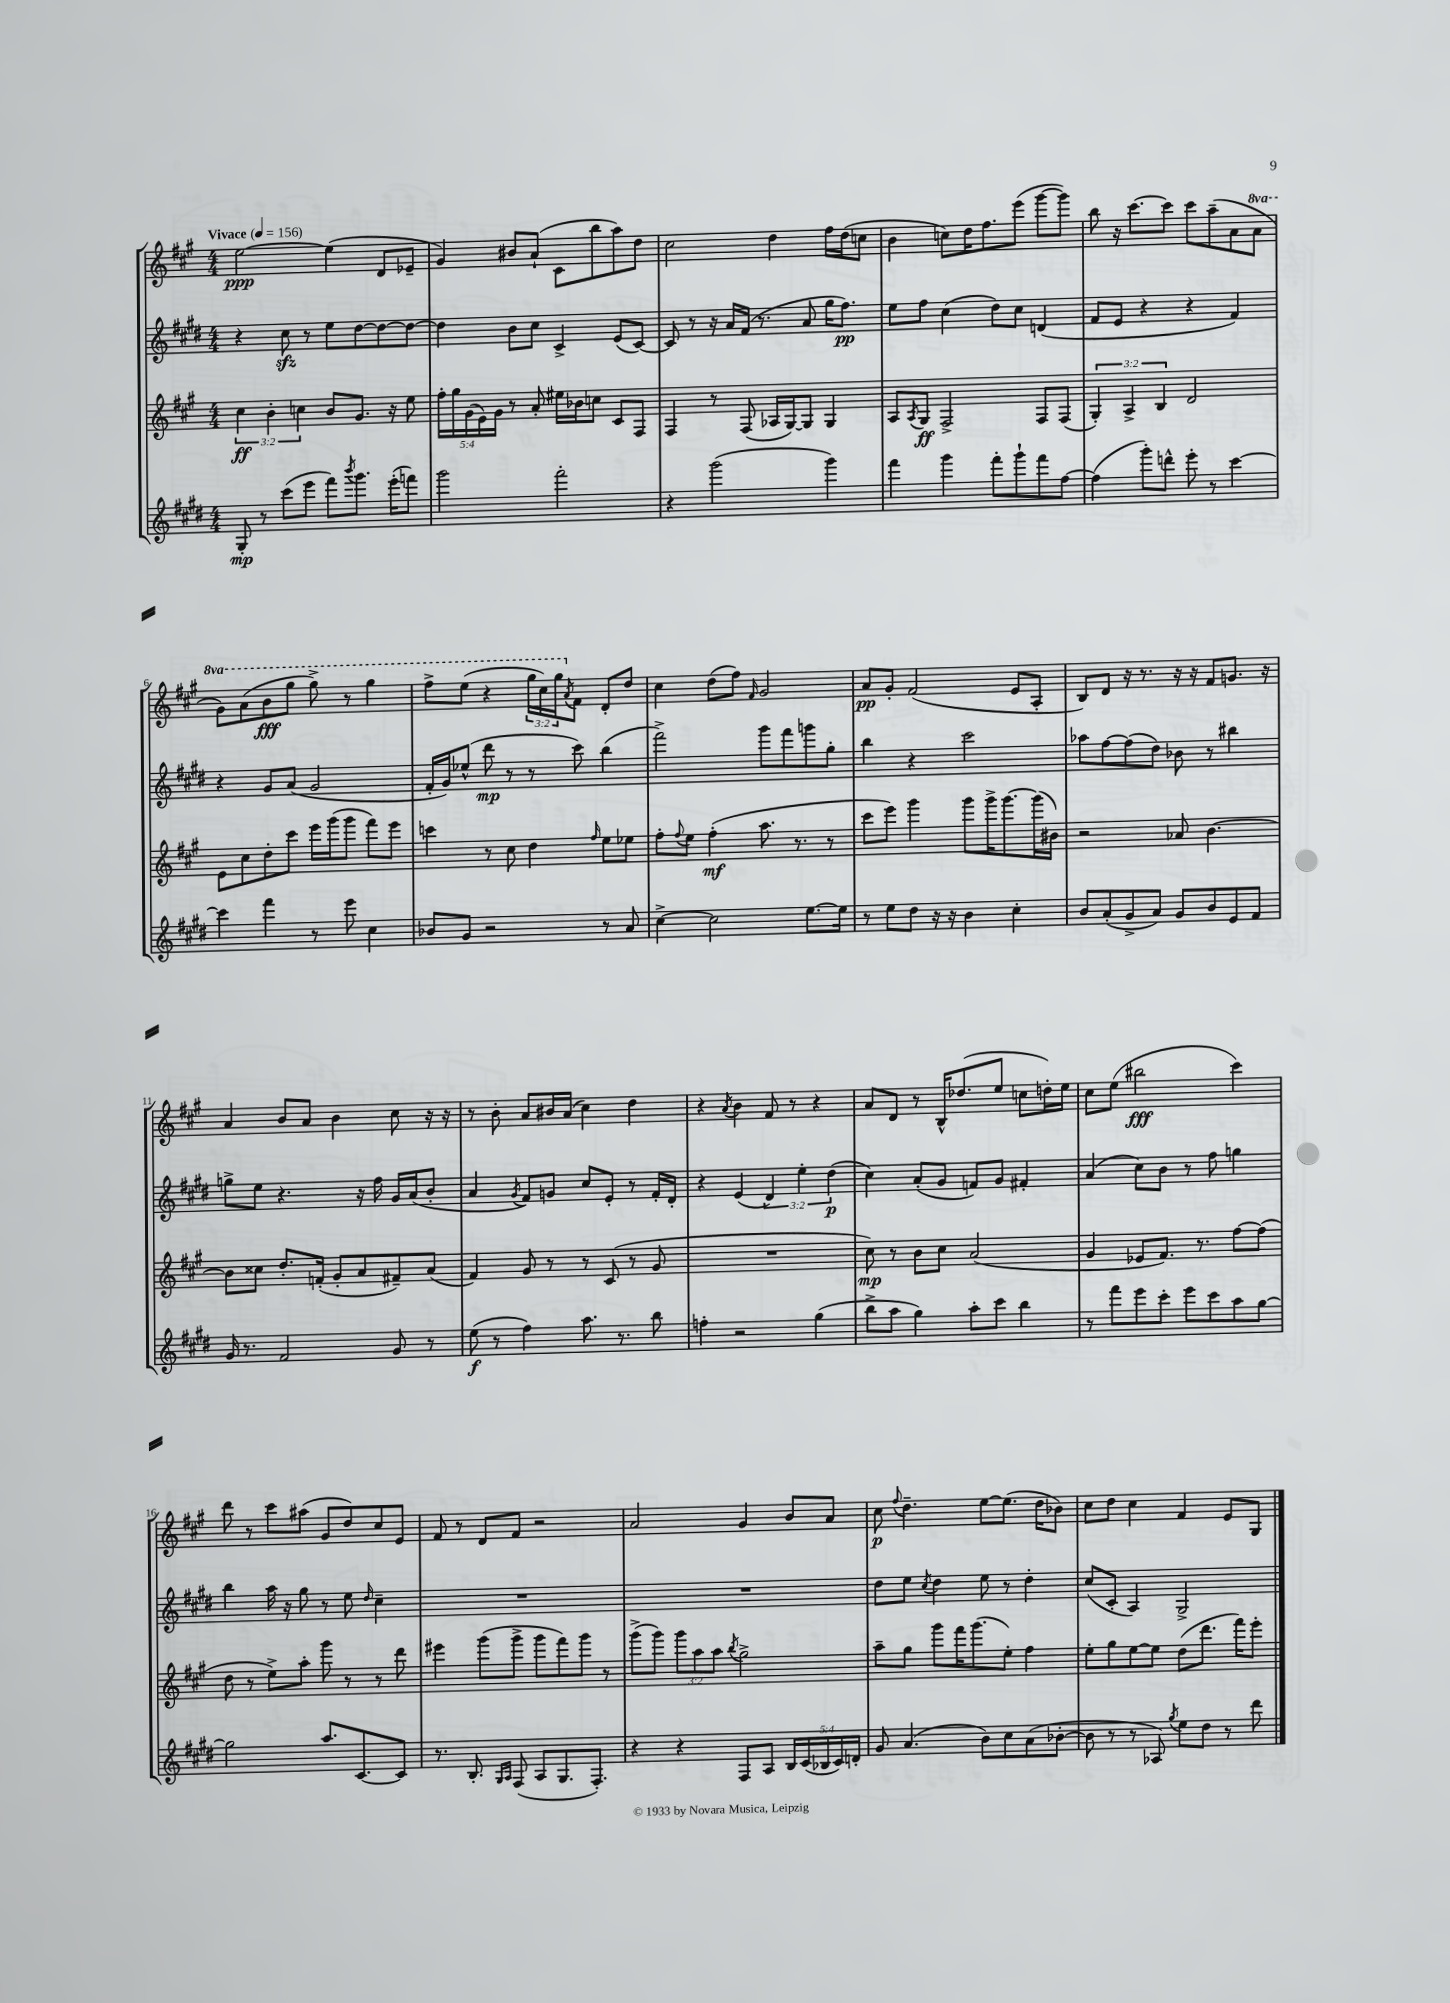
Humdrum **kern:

**kern	**kern	**kern	**kern
*staff4	*staff3	*staff2	*staff1
*clefG2	*clefG2	*clefG2	*clefG2
*k[f#c#g#d#]	*k[f#c#g#]	*k[f#c#g#d#]	*k[f#c#g#]
*M4/4	*M4/4	*M4/4	*M4/4
*MM156	*MM156	*MM156	*MM156
8G#'	6cc#	4r	[2ee
8r	.	.	.
.	6b'	.	.
(8ccc#	.	8cc#	.
.	6cc	.	.
8eee	.	8r	.
8fff#)	8b	8ee	(4ee]
8qbbb	.	.	.
8.ggg#	8.g#	[8dd#	.
.	.	8dd#_	8d
(16eee'	16r	.	.
8fff)	8ee	8dd#_	8e-~
=	=	=	=
2ggg#	20ff#'	4dd#]	4g#)
.	20gg#	.	.
.	(20g#	.	.
.	20e)	.	.
.	20g#	.	.
.	8r	8b	8b#
.	8a'	8cc#	(8a`
2fff#'	16ee#	4c#^	8c#
.	16b-	.	.
.	8cc	.	8bb
.	8c#	(8e	8aa)
.	8F#	[8c#)	8dd
=	=	=	=
4r	4F#	8c#]	2cc#
.	.	8r	.
(2ggg#	8r	16r	.
.	.	16a	.
.	(8F#	(16f#	.
.	.	8.r	.
.	16A-	.	4dd
.	[16G#)	.	.
.	8G#]	8a	.
4ggg#)	4G#	16gg#	16ff#
.	.	8.ff#)	(16dd
.	.	.	8cc
=	=	=	=
4fff#	8A	8ee	4b
.	8qA	.	.
.	8G#	8ff#	.
4ggg#	2F#^	(4cc#	8cc)
.	.	.	16dd
.	.	.	8.ff#
8fff#'	.	8dd#)	.
8ggg#`	.	8cc#	(8eee
8fff#	8F#	(4d	[8ggg#
[8ff#	(8F#	.	8ggg#])
=	=	=	=
(4ff#]	6G#')	8f#	8bb
.	.	8e	16r
.	6A^	.	.
.	.	.	[8.ccc#
8ggg#')	.	4r	.
.	6B	.	.
8ddd^^	.	.	8ccc#]
8eee'	2d	4r	8ccc#
8r	.	.	(8aa~
[4ccc#	.	4f#)	8a
.	.	.	8aa
=	=	=	=
4ccc#]	8e	4r	8gg#)
.	8cc#	.	(8aa
4fff#	8dd'	8g#	8bb
.	8ccc#	(8a	8ggg#
8r	16eee	2g#	8ggg#^)
.	(16ggg#	.	.
8eee	8ggg#	.	8r
4cc#	8fff#)	.	4ggg#
.	8eee	.	.
=	=	=	=
8b-	4ccc	16f#'	8fff#^
.	.	16g#)	.
8g#	.	(8ee-^^	(8eee
2r	8r	8ddd#	4r
.	8cc#	8r	.
.	4dd	8r	24ggg#
.	.	.	24ccc#)
.	.	.	24ggg#
.	.	.	8qa
.	.	8ccc#)	8f#
.	16qqff#	.	.
8r	8ee	(4bb	8d'
8a	8ee-	.	8dd
=	=	=	=
[4cc#^	8ff#'	2fff#^)	4cc#
.	8qqff#	.	.
.	8ee	.	.
2cc#]	(4ff#'	.	(8dd
.	.	.	8ff#)
.	.	.	16qqf#
.	8.aa	8ggg#	2g#
.	.	8fff#	.
.	8.r	.	.
[8.ee	.	8ggg	.
.	8r	8gg#'	.
16ee]	.	.	.
=	=	=	=
8r	8ccc#	4bb	8a
8ee	8eee)	.	8g#'
8dd#	4ggg#	4r	(2f#
16r	.	.	.
16r	.	.	.
4b	8ggg#	2ccc#	.
.	16ggg#^	.	.
.	[8.ggg#	.	.
4cc#'	.	.	8e
.	(16ggg#]	.	8A'
.	16b#)	.	.
=	=	=	=
8b	2r	8aa-	8B)
(8a'	.	[8ff#	8d
8g#^	.	(8ff#]	16r
.	.	.	8.r
8a)	.	8dd#)	.
8g#	8a-	8b-	16r
.	.	.	16r
8b	[4.b	8r	8f#
8e	.	4bb#	8.g
8f#	.	.	.
.	.	.	16r
=	=	=	=
16g#	8b]	8gg^	4a
8.r	.	.	.
.	8cc##	8ee	.
2f#	8.dd'	4.r	8b
.	.	.	8a
.	(16f'	.	.
.	8g#'	.	4b
.	8a	16r	.
.	.	16ff#	.
8g#	8f#~)	16g#	8cc#
.	.	(16a	.
8r	(8a	8b'	16r
.	.	.	16r
=	=	=	=
(8ee	4f#)	4a	8r
8r	.	.	8b'
.	.	8qg#	.
4ff#)	8g#	8f#)	8a
.	8r	8g	16b#
.	.	.	(16a
8.aa	8r	8cc#	4cc#)
.	(8c#	8e'	.
8.r	.	.	.
.	8r	8r	4dd
8bb	8g#	16f#'	.
.	.	16d#'	.
=	=	=	=
4ff'	1r	4r	4r
.	.	.	8qa
2r	.	(4e	4b
.	.	6d#)	8f#
.	.	.	8r
.	.	6ee'	.
(4gg#	.	.	4r
.	.	(6dd#	.
=	=	=	=
8bb^	8cc#)	4cc#)	8a
8aa	8r	.	8d
4gg#)	8b	(8a'	8r
.	8cc#	8g#	16B^^
.	.	.	(8.dd-
8aa'	(2a	8f)	.
8ccc#	.	8g#	8ee
4bb	.	4f#'	8cc
.	.	.	16dd')
.	.	.	16ee
=	=	=	=
8r	4g#	(4a	8cc#
8fff#	.	.	(8ee
8eee	8e-	8cc#)	2bb#
8ccc#'	8.f#)	8b	.
8eee	.	8r	.
.	8.r	.	.
8ccc#	.	8ff#	.
8aa	[8ff#	4gg	4ccc#)
[8gg#	(8ff#]	.	.
=	=	=	=
2gg#]	8dd	4bb	8ddd
.	8r	.	8r
.	8ee^)	16aa	8ccc#
.	.	16r	.
.	8aa'	8gg#	(8aa#
8.aa	8ggg#	8r	8g#
.	8r	8ee	8dd)
[8.c#	.	.	.
.	.	16qqdd#	.
.	8r	4cc#~	8cc#
8c#]	8ddd	.	8e
=	=	=	=
8.r	4eee#	1r	8f#
.	.	.	8r
8.B'	.	.	.
.	(8ggg#	.	8d
16qqG#	.	.	.
16qqA	.	.	.
(8F#	8ggg#^	.	8f#
8A	8ggg#	.	2r
8.G#	8fff#)	.	.
.	8ggg#	.	.
8.F#')	.	.	.
.	8r	.	.
=	=	=	=
4r	(8ggg#^	1r	2a
.	8ggg#)	.	.
4r	12ggg#	.	.
.	12aa	.	.
.	12aa	.	.
.	8qbb	.	.
8F#	2gg#^	.	4g#
8A	.	.	.
20B	.	.	8b
(20c#	.	.	.
20B-	.	.	.
.	.	.	8a
20c#)	.	.	.
20d'	.	.	.
=	=	=	=
8g#	8aa~	8dd#	8cc#
.	.	.	8qqff#
(4.a	8gg#	8ee	4.dd~
.	.	8qcc#	.
.	8ggg#	4dd#	.
.	16fff#	.	.
.	(8.ggg#	.	.
8b)	.	8ee	[8ee
8cc#	8ee')	8r	(8.ee]
(8a	4ff#	4dd#'	.
.	.	.	16dd
[8b-'	.	.	8b-)
=	=	=	=
8b-]	8ee'	(8cc#	8cc#
8r	8gg#	8c#'	8dd
8r	[8ee	4A)	4cc#
8A-)	8ee]	.	.
8qgg#	.	.	.
8ee	(8dd	2G#^	4f#
8dd#	8.ddd	.	.
8r	.	.	8e
.	16fff#)	.	.
8ddd#	8eee'	.	8G#
==	==	==	==
*-	*-	*-	*-
